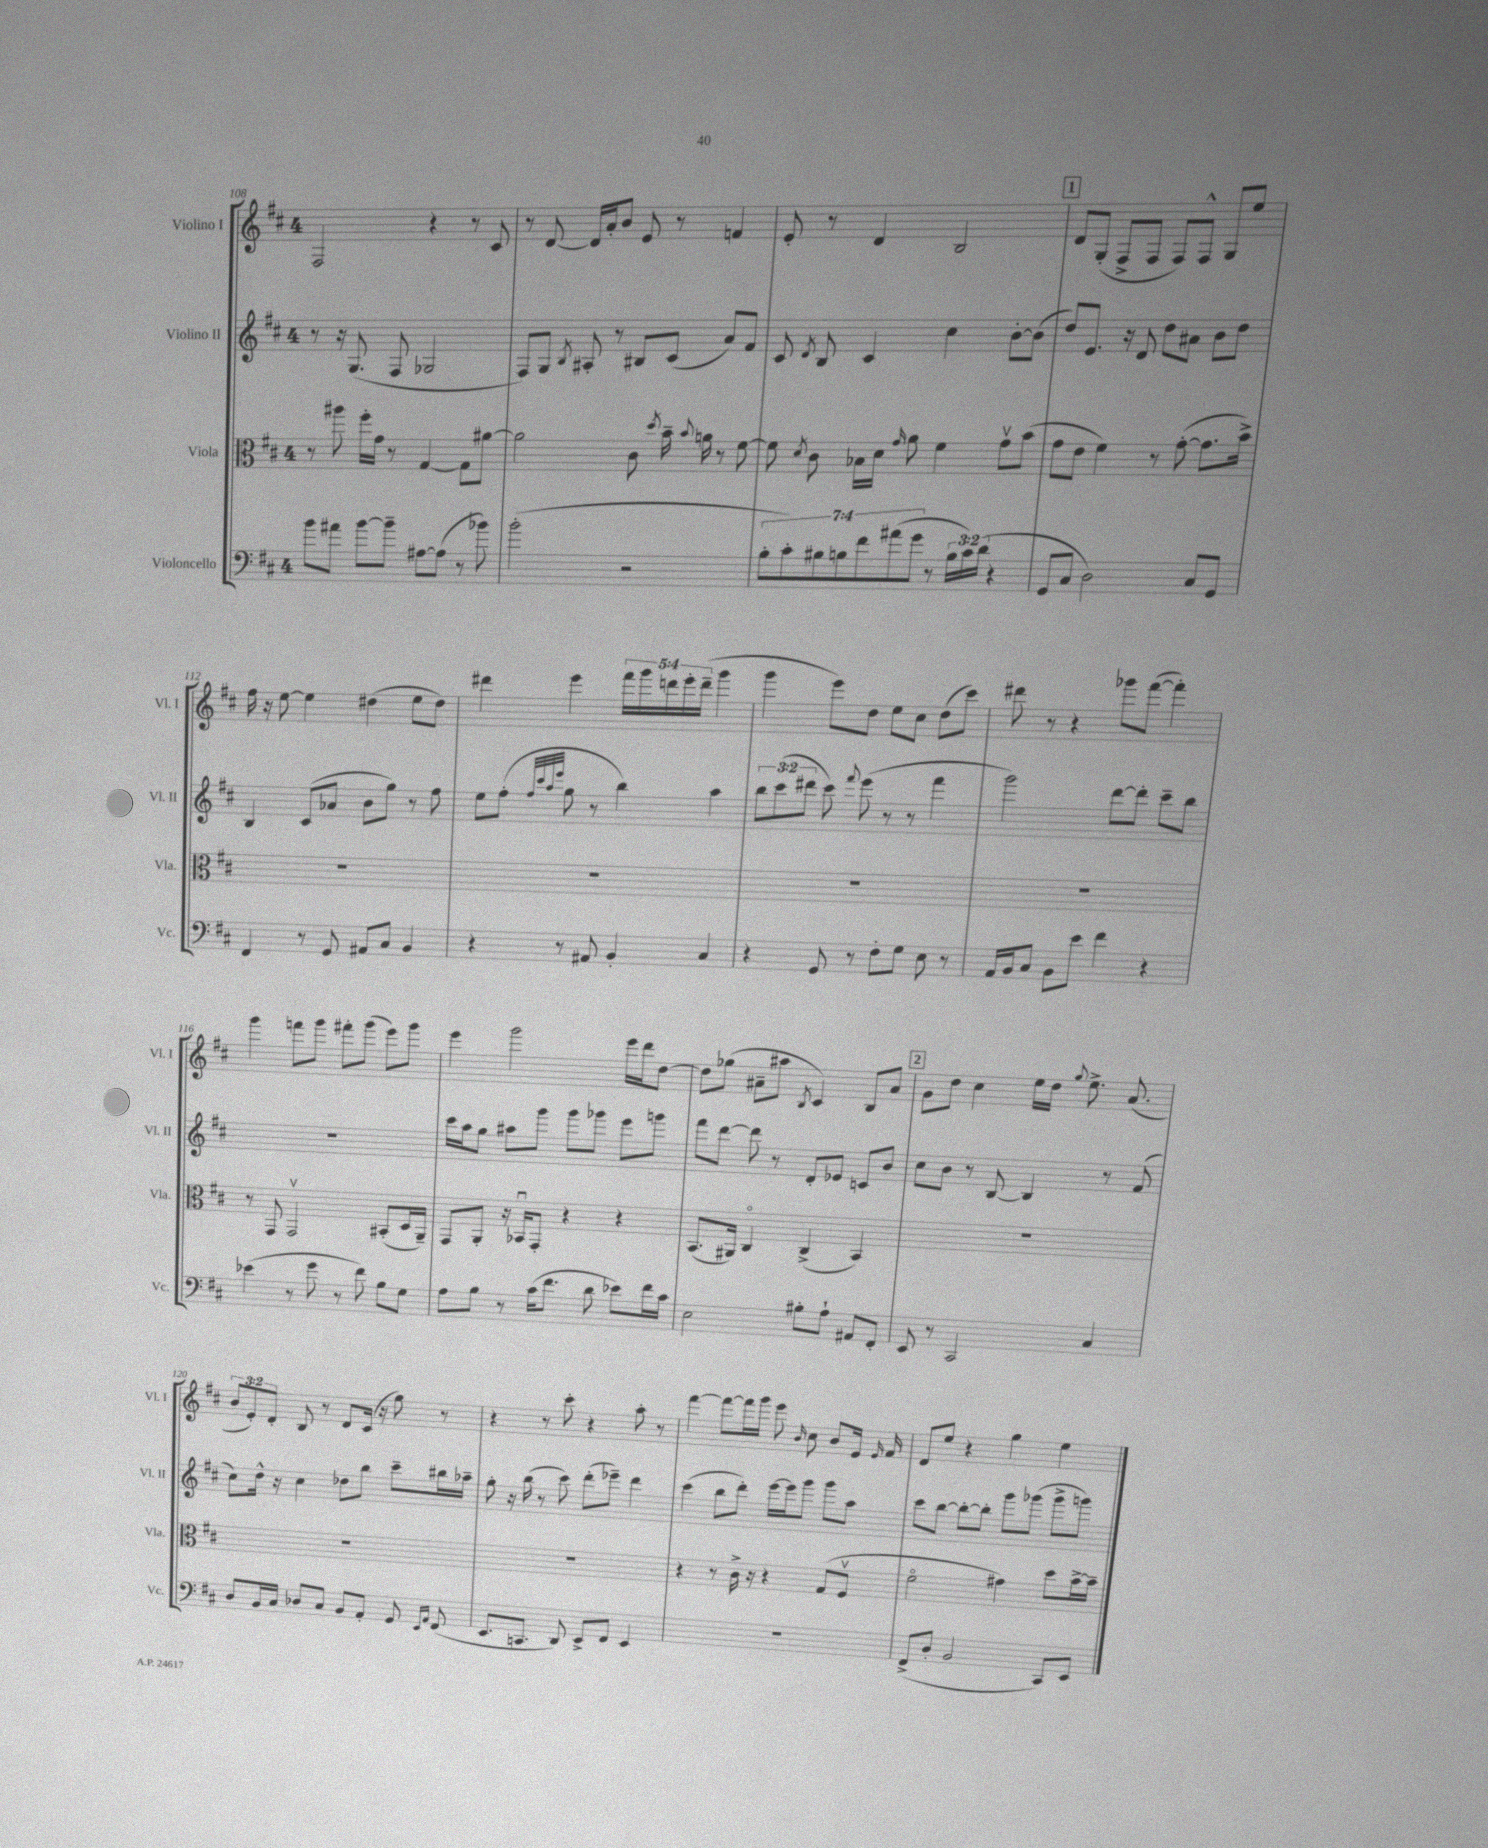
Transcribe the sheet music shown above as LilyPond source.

<<
\new StaffGroup <<
\new Staff = "s0" \with { instrumentName = "Violino I" shortInstrumentName = "Vl. I" } {
    \clef treble \key d \major \once \override Staff.TimeSignature.style = #'single-digit \time 4/4 \override Staff.TupletNumber.text = #tuplet-number::calc-fraction-text
    \autoBeamOff fis2 r4 r8 cis'8 |
    r8 d'8~ d'16[ a'16-. b'8] e'8 r8 f'4 |
    e'8-. r8 d'4 b2 |
    \mark \markup { \box "1" } d'8[ g8]-.( fis8[-> fis8] fis8[) fis8]-^ g8[ e''8] |
    fis''16 r16 e''8~ e''4 dis''4( e''8[ dis''8]) |
    dis'''4 e'''4 \tuplet 5/4 { fis'''16[ g'''16 d'''16 e'''16-. d'''16]--( } g'''4 |
    g'''4 e'''8[) d''8] e''8[ cis''8] d''8[( cis'''8]) |
    dis'''8 r8 r4 ges'''8[ fis'''8]~( fis'''4-.) |
    g'''4 f'''8[ g'''8] fis'''8[-. g'''8]( e'''8[) g'''8] |
    e'''4 g'''2 e'''16[ d'''16 d''8]~ |
    d''8[ ges''8]( ais'8[-- ais''8] \acciaccatura { b8 } cis'4) b8[ ais'8] |
    \mark \markup { \box "2" } g'8[ d''8] cis''4 e''16[ d''16] \appoggiatura { g''8 } e''8.-> a'8.( |
    \tuplet 3/2 { b'8[ e'8-.) d'8]-. } b8 r8 d'8[ cis'16]( r16 g''8) r8 |
    r4 r8 cis'''8-. r4 a''8-. r8 |
    fis'''4~ fis'''8[~ fis'''16 g'''16] e'''8 \grace { b'16 } cis''8 b'8[ e'16] \grace { e'16 } fis'16 |
    d'8[ e''8] r4 g''4 e''4 \bar "|." |
}
\new Staff = "s1" \with { instrumentName = "Violino II" shortInstrumentName = "Vl. II" } {
    \clef treble \key d \major \once \override Staff.TimeSignature.style = #'single-digit \time 4/4 \override Staff.TupletNumber.text = #tuplet-number::calc-fraction-text
    \autoBeamOff r8 r16 g8.( fis8 ges2 |
    fis8[) g8] \acciaccatura { b8 } ais8-. r8 bis8[ cis'8]( a'8[) fis'8] |
    cis'8 \acciaccatura { d'8 } b8 cis'4 cis''4 b'8[~-. b'8]( |
    \mark \markup { \box "1" } d''8[) e'8.] r16 d'8 d''8[ ais'8] b'8[ d''8] |
    b4 cis'8[( aes'8] b'8[ g''8]) r8 fis''8 |
    e''8[ fis''8]-.( \grace { fis''32[ cis'''32 a''32 e'''32] } g''8 r8 b''4) a''4 |
    \tuplet 3/2 { b''8[ cis'''8( dis'''8] } cis'''8) \appoggiatura { fis'''8 } e'''8( r8 r8 fis'''4 |
    g'''2) d'''8[~ d'''8]-. cis'''8[-- b''8] |
    R1 |
    cis'''16[ a''16 g''8] ais''8[ g'''8] g'''8[ ges'''8] e'''8[ g'''8] |
    fis'''8[ d'''8]~ d'''8 r8 d'8[-. ees'8] c'8[ b'8] |
    \mark \markup { \box "2" } cis''8[ b'8] r8 b8~ b4 r8 fis'8( |
    cis''8[) d''16]-^ r16 cis''4 des''8[ b''8] cis'''8[-- bis''16 aes''16]-- |
    g''8-. r16 b''16( r8 cis'''8) d'''8[-.( ees'''8]--) d'''4 |
    cis'''4( b''8[ d'''8]-.) e'''16[~ e'''16 g'''8] g'''8[ a''8] |
    cis'''8[ b''8]~ b''8[~-. b''8]-. g'''8[ ges'''8]( ges'''8[-> g'''8]) \bar "|." |
}
\new Staff = "s2" \with { instrumentName = "Viola" shortInstrumentName = "Vla." } {
    \clef alto \key d \major \once \override Staff.TimeSignature.style = #'single-digit \time 4/4
    \autoBeamOff r8 ais''8 fis''16[-. g'16] r8 g4~ g8[ ais'8]~ |
    ais'2 cis'8 \acciaccatura { d''8 } b'16-- \appoggiatura { b'8 } a'16 r8 fis'8~ |
    fis'8 \acciaccatura { d'8 } cis'8 bes16[ d'16] \grace { g'16 } a'8 fis'4 g'8[\upbow b'8]( |
    \mark \markup { \box "1" } g'8[ e'8] fis'4) r8 g'8~-.( g'8.[ b'16]->) |
    R1 |
    R1 |
    R1 |
    R1 |
    r8 g,8 g,2\upbow bis,8[-.( d16 a,16]--) |
    g,8[ a,8]-. r16 bes,16[\downbow g,8]-. r4 r4 |
    b,8.[( ais,16]) cis4\flageolet cis4->( b,4) |
    \mark \markup { \box "2" } R1 |
    R1 |
    R1 |
    r4 r8 cis'16-> r16 r4 g8[( fis8]\upbow |
    fis'2\flageolet gis'4) d''8[ b'16~-> b'16]-- \bar "|." |
}
\new Staff = "s3" \with { instrumentName = "Violoncello" shortInstrumentName = "Vc." } {
    \clef bass \key d \major \once \override Staff.TimeSignature.style = #'single-digit \time 4/4 \override Staff.TupletNumber.text = #tuplet-number::calc-fraction-text
    \autoBeamOff b'8[ ais'8] b'8[~ b'8]-- ais8[~ ais8]( r8 bes'8) |
    b'2-.( r2 |
    \tuplet 7/4 { b8[-. cis'8-.) bis8 b8 fis'8 ais'8( g'8] } r8 \tuplet 3/2 { b16[ cis'16) d'16]( } r4 |
    \mark \markup { \box "1" } g,8[ cis8] d2) cis8[ g,8] |
    fis,4 r8 g,8 ais,8[ cis8] b,4 |
    r4 r8 ais,8 b,4-. cis4 |
    r4 g,8 r8 fis8[-. g8] e8 r8 |
    a,16[ b,16 cis8] b,8[ e'8] fis'4 r4 |
    ees'4( r8 g'8 r8 fis'8) b8[ g8] |
    a8[ b8] r8 cis'16[( fis'8.] d'8 ees'8[) fis'16 cis'16] |
    e2 bis8[-. a8]-! ais,8[ fis,8]-. |
    \mark \markup { \box "2" } e,8 r8 cis,2 cis4 |
    d8[ b,16 cis16] des8[ cis8] b,8[ a,8]-. g,8 \grace { e,16[ a,16] } fis,8( |
    e,8.[ c,8.] d,8) e,8[-> fis,8] e,4 |
    R1 |
    fis,8[->( d8]-. b,2 cis,8[) e,8] \bar "|." |
}
>>
>>
\layout { \context { \Score currentBarNumber = #108 } }
